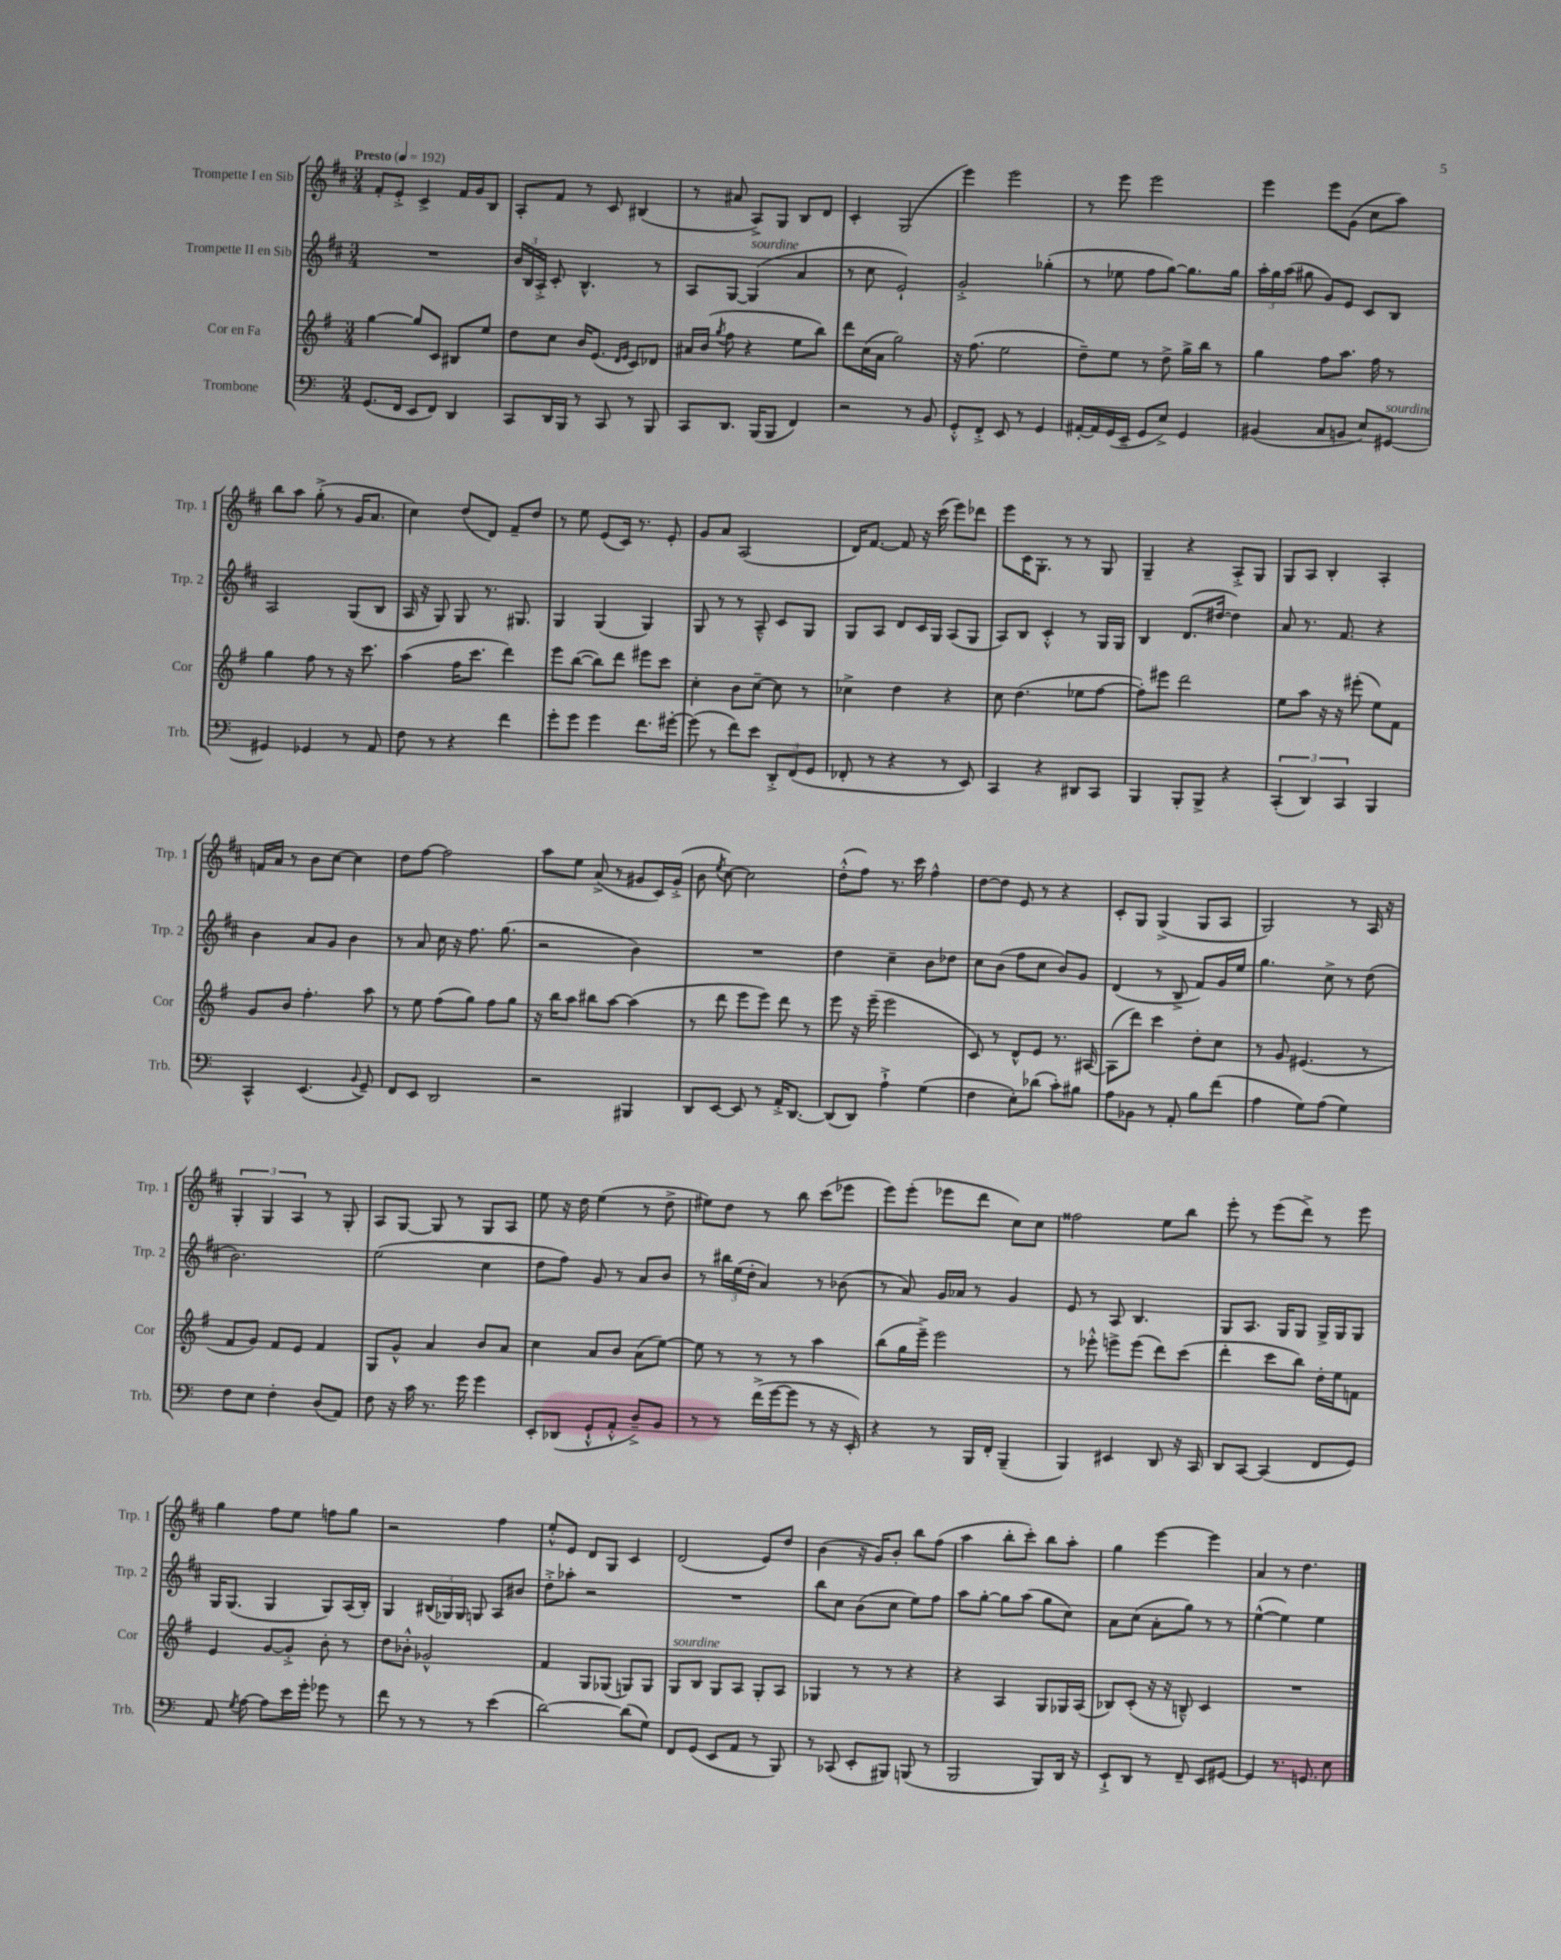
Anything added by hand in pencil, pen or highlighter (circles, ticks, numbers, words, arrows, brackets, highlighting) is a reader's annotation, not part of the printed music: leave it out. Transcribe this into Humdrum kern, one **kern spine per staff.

**kern	**kern	**kern	**kern
*staff4	*staff3	*staff2	*staff1
*clefF4	*clefG2	*clefG2	*clefG2
*k[]	*k[f#]	*k[f#c#]	*k[f#c#]
*M3/4	*M3/4	*M3/4	*M3/4
*MM192	*MM192	*MM192	*MM192
(8.GG	[4gg	2.r	8f#'
.	.	.	8e'^
16FF	.	.	.
8EE	8gg]	.	4c#^
8FF)	8c	.	.
4DD	8B#	.	16f#
.	.	.	16g
.	8ee	.	8B
=	=	=	=
8CC	8dd	24b	8A'
.	.	24B	.
.	.	24A'^	.
16DD	8cc	8c#'	8f#
16BBB	.	.	.
8r	16b	4.B^^	8r
.	(8.e	.	.
8CC	.	.	8c#
.	16qqd	.	.
.	16qqe	.	.
8r	8c)	.	(4B#
8BBB	8d-	8r	.
=	=	=	=
8CC	16a#	8A	8r
.	(16b	.	.
.	8qgg	.	.
8.DD	8ff#	[8G	8a#
.	4r	(4G]	8A^)
(16BBB	.	.	.
8BBB	.	.	8G
4FF)	8ee	4a	8B
.	8bb)	.	8d
=	=	=	=
2r	8ddd	8r	4c#'
.	(16cc	8cc#	.
.	16a	.	.
.	2gg)	2e`)	(2G
8r	.	.	.
8BB	.	.	.
=	=	=	=
8GG'^^	16r	2g'^	4eee)
.	(8.ff#	.	.
8FF'^	.	.	.
8EE	2ee	.	2eee
8r	.	.	.
4GG	.	(4gg-'	.
=	=	=	=
[16AA#'	8dd~)	8r	8r
16AA#]	.	.	.
(16GG	8ee	8ee-	8eee
16EE~	.	.	.
8GG	8r	8ff#	2eee
8E^)	8dd^	[8gg)	.
4GG	16gg^	8.gg]	.
.	16bb	.	.
.	8r	.	.
.	.	16gg	.
=	=	=	=
(4BB#	4gg	24aa'	4eee
.	.	24gg	.
.	.	(24aa	.
.	.	8gg#	.
8C	8ff#	8g)	8eee
8BB	8.aa	8e	(8g
8E)	.	8c#	8cc#
.	16ff#	.	.
[8GG#	8r	8B	8aa)
=	=	=	=
4GG#]	4gg	2A	8bb
.	.	.	8aa
4GG-	8ff#	.	(8gg'^
.	8r	.	8r
8r	16r	(8G	16g
.	8.ccc	.	8.a
8AA	.	8B	.
=	=	=	=
8F	(4aa	16A	4cc#)
.	.	16r	.
8r	.	8G)	.
4r	16ff#	8G	(8dd
.	8.ccc	.	.
.	.	8.r	8d)
4f	4ddd)	.	8f#~
.	.	8.G#	.
.	.	.	8dd
=	=	=	=
8g'	8eee	4G	8r
8g	([8bb	.	8ee
4g	8bb])	(4G	(8e
.	8ddd	.	16c#)
.	.	.	8.r
8.f	8eee#	4G)	.
.	8ccc	.	8e'
[16g#'	.	.	.
=	=	=	=
(8g#]	4cc'	8G	8g
8r	.	8r	8a
8f)	8b	8r	(2A
8e	[8cc~	8A~^^	.
12DD'^	8cc]	8c#	.
(12FF	.	.	.
.	8r	8G	.
12GG	.	.	.
=	=	=	=
8FF-'	4cc-^	8G	16d)
.	.	.	[8.f#
8r	.	8A	.
4r	4dd	8d	8f#]
.	.	16c#	16r
.	.	16G	(16ccc#
8r	4r	(8A	8eee)
8EE)	.	8G	8ddd-
=	=	=	=
4CC	8cc	8A)	8eee
.	(4.dd	8B	16c#
.	.	.	8.G'
4r	.	4c#'^^	.
.	.	.	8r
8DD#	8ee-	8r	8r
8CC	[8ff#	16G	8G
.	.	16G	.
=	=	=	=
4BBB	8ff#'])	4B	4G~
.	8eee#	.	.
8BBB'	2ddd	(8.d	4r
8BBB^	.	.	.
.	.	[16dd#	.
4r	.	4dd#])	8A'^
.	.	.	8G
=	=	=	=
(6CC'	8ee	8a	8G
.	8aa	8.r	8A
6DD)	.	.	.
.	16r	.	4B'
.	16r	8.f#	.
6CC	.	.	.
.	(8eee#'	.	.
4BBB	8ee)	4r	4A'
.	8f#	.	.
=	=	=	=
4CC^^	8g	4b	16f
.	.	.	16a
.	8b	.	8r
(4.EE	4.ff#'	8a	8b
.	.	8g	[8cc#
.	.	4b	4cc#]
8qqBB	.	.	.
8GG~)	8aa	.	.
=	=	=	=
8FF	8r	8r	8dd
8EE	8ee	8a	[8ff#
2DD	(8ff#	16cc#	2ff#]
.	.	16r	.
.	8gg)	8.ff#	.
.	8ff#	.	.
.	.	(8.gg	.
.	8gg	.	.
=	=	=	=
2r	16r	2r	8aa
.	16bb	.	.
.	8aa	.	8ee
.	8bb#	.	(8a^
.	[8aa	.	8r
4BBB#	(4aa]	4b)	8g#
.	.	.	16c#)
.	.	.	(16g#'^
=	=	=	=
8DD	8r	2.r	8b
.	.	.	8qee
[8EE	8ddd	.	[8cc#)
8EE]	8eee	.	2cc#]
8r	8eee)	.	.
16AA'^	8ddd	.	.
[8.DD	.	.	.
.	8r	.	.
=	=	=	=
(8DD]	8eee	4dd	(8dd'^^
8DD)	16r	.	8ff#)
.	(16eee~	.	.
4A`^	2eee	4cc#~	8.r
.	.	.	16ccc#
(4G	.	8b	4ff#^^
.	.	8dd-	.
=	=	=	=
4F	8c)	8cc#	[8dd
.	8r	(8b	8dd]
8E')	8d^^	8ff#	8e
(8d-	8e	8cc#	8r
8c')	8.r	8b)	4r
8B#	.	8g	.
.	[16A#	.	.
=	=	=	=
8A	(8A#]	(4d	8c#'
8BB-	8ddd)	.	8G
8r	4ccc	8r	(4G^
8AA'	.	8B^	.
8B	8dd'	8f#)	8G
(8f	8cc	16g	8A
.	.	16ee	.
=	=	=	=
4A	8r	4.gg	2G)
.	8g	.	.
8G)	(4.e#	.	.
(8A	.	8cc#^	.
4G)	.	8r	8r
.	8r	(8dd	16A
.	.	.	16r
=	=	=	=
8F	8f#	2.b)	6G'
8E	8g)	.	.
.	.	.	6G
4F'	8f#	.	.
.	.	.	6A
.	8e	.	.
(8D	4f#	.	8r
8AA)	.	.	8G'
=	=	=	=
8F	8G	(2ee	8A
16r	8g^^	.	[8G
16c	.	.	.
8.r	4a	.	8G]
.	.	.	8r
16g	.	.	.
4g	8b	4cc#	8G
.	8a	.	8A
=	=	=	=
8EE'	4cc	8dd	8ee
(8DD-	.	8ff#)	16r
.	.	.	16dd
8GG`^^	8a	8g	(4ee
8AA'^^	8b	8r	.
8D~^)	(8a	8a	8r
8BB	[8ee)	8b	8dd^
=	=	=	=
8r	8ee]	8r	8ee#)
8r	8r	24bb#	8dd
.	.	(24ee	.
.	.	24dd'	.
(16f^	8r	4a)	8r
[16g	.	.	.
8g]	8r	.	8bb
8r	4aa	8r	(8ccc#
16r	.	(8b-	8eee-
16EE')	.	.	.
=	=	=	=
4r	(8bb	8r	8eee)
.	16gg	8a)	(8eee'
.	16eee~^)	.	.
8r	2eee	16g	8eee-
.	.	16a-	.
16BBB	.	8r	8ddd
16FF'	.	.	.
(4BBB~	.	4g	8cc#)
.	.	.	8cc#
=	=	=	=
4BBB)	8r	8e	2ff##
.	8eee-'^^	8r	.
4EE#	8eee^	8A	.
.	(8eee	4.B	.
8DD	8ddd)	.	8ee
16r	(8ccc	.	8bb
16CC	.	.	.
=	=	=	=
8DD	4ddd'	8G	8eee'
[8CC	.	8.A	8r
(4CC]	8ccc	.	(8eee
.	.	16G	.
.	8bb)	8G	8ddd^)
8FF	16dd'	16G^	8r
.	16ee	16G	.
8GG)	8f	8G	8eee
=	=	=	=
8AA	4e	16G	4gg
.	.	(8.G	.
8qG	.	.	.
[8A	.	.	.
8A]	[8g	4G	8ff#
16e	8g'^]	.	8ee
16g'	.	.	.
8g-	8b'	8G)	8ff
8r	8r	(16A	8gg
.	.	16B')	.
=	=	=	=
8f	8dd	4G	2r
8r	8b-'^^	.	.
8r	2g-^^	(24B#	.
.	.	24G-)	.
.	.	24G-	.
8r	.	8G	.
(4e	.	8A	4ff#
.	.	8b#	.
=	=	=	=
[2d)	4f#	8dd'^	8ee'^^
.	.	8aa-'	8e
.	8G	2r	8d
.	(8G-	.	8G
(8d]	8G)	.	4c#
8G)	8G	.	.
=	=	=	=
8FF	8G	2.r	(2d
(8GG	8B	.	.
8EE	8G	.	.
8AA	8A	.	.
8r	8G'	.	8e)
8BBB)	8A	.	8dd
=	=	=	=
8r	4G-	8bb	(4b
(8CC-	.	8cc#	.
8EE'	8r	(8b	16r
.	.	.	16g)
8BBB#)	8r	8cc#	8b'
(8BBB	4r	8ee)	8bb
8r	.	8ff#	(8ff#
=	=	=	=
2BBB	4r	8aa	4aa
.	.	[8gg'	.
.	4A	8gg]	8bb'
.	.	(8aa	8ccc#')
8BBB)	8G	8gg	8bb
16DD	16G-	8cc#)	8aa'
16r	(16A	.	.
=	=	=	=
8EE`^	8B-)	8a	4gg
8DD	(8c'	(8cc#	.
8r	16r	8a'	[4eee
.	16r	.	.
8FF~	8B~^^)	8gg)	.
8EE	4c	8r	4eee]
[8GG#	.	8r	.
=	=	=	=
4GG#]	2.r	([4ee^^	4a
8.r	.	4ee])	8r
.	.	.	4.dd
8.GG	.	.	.
.	.	4ee	.
8E	.	.	.
==	==	==	==
*-	*-	*-	*-
